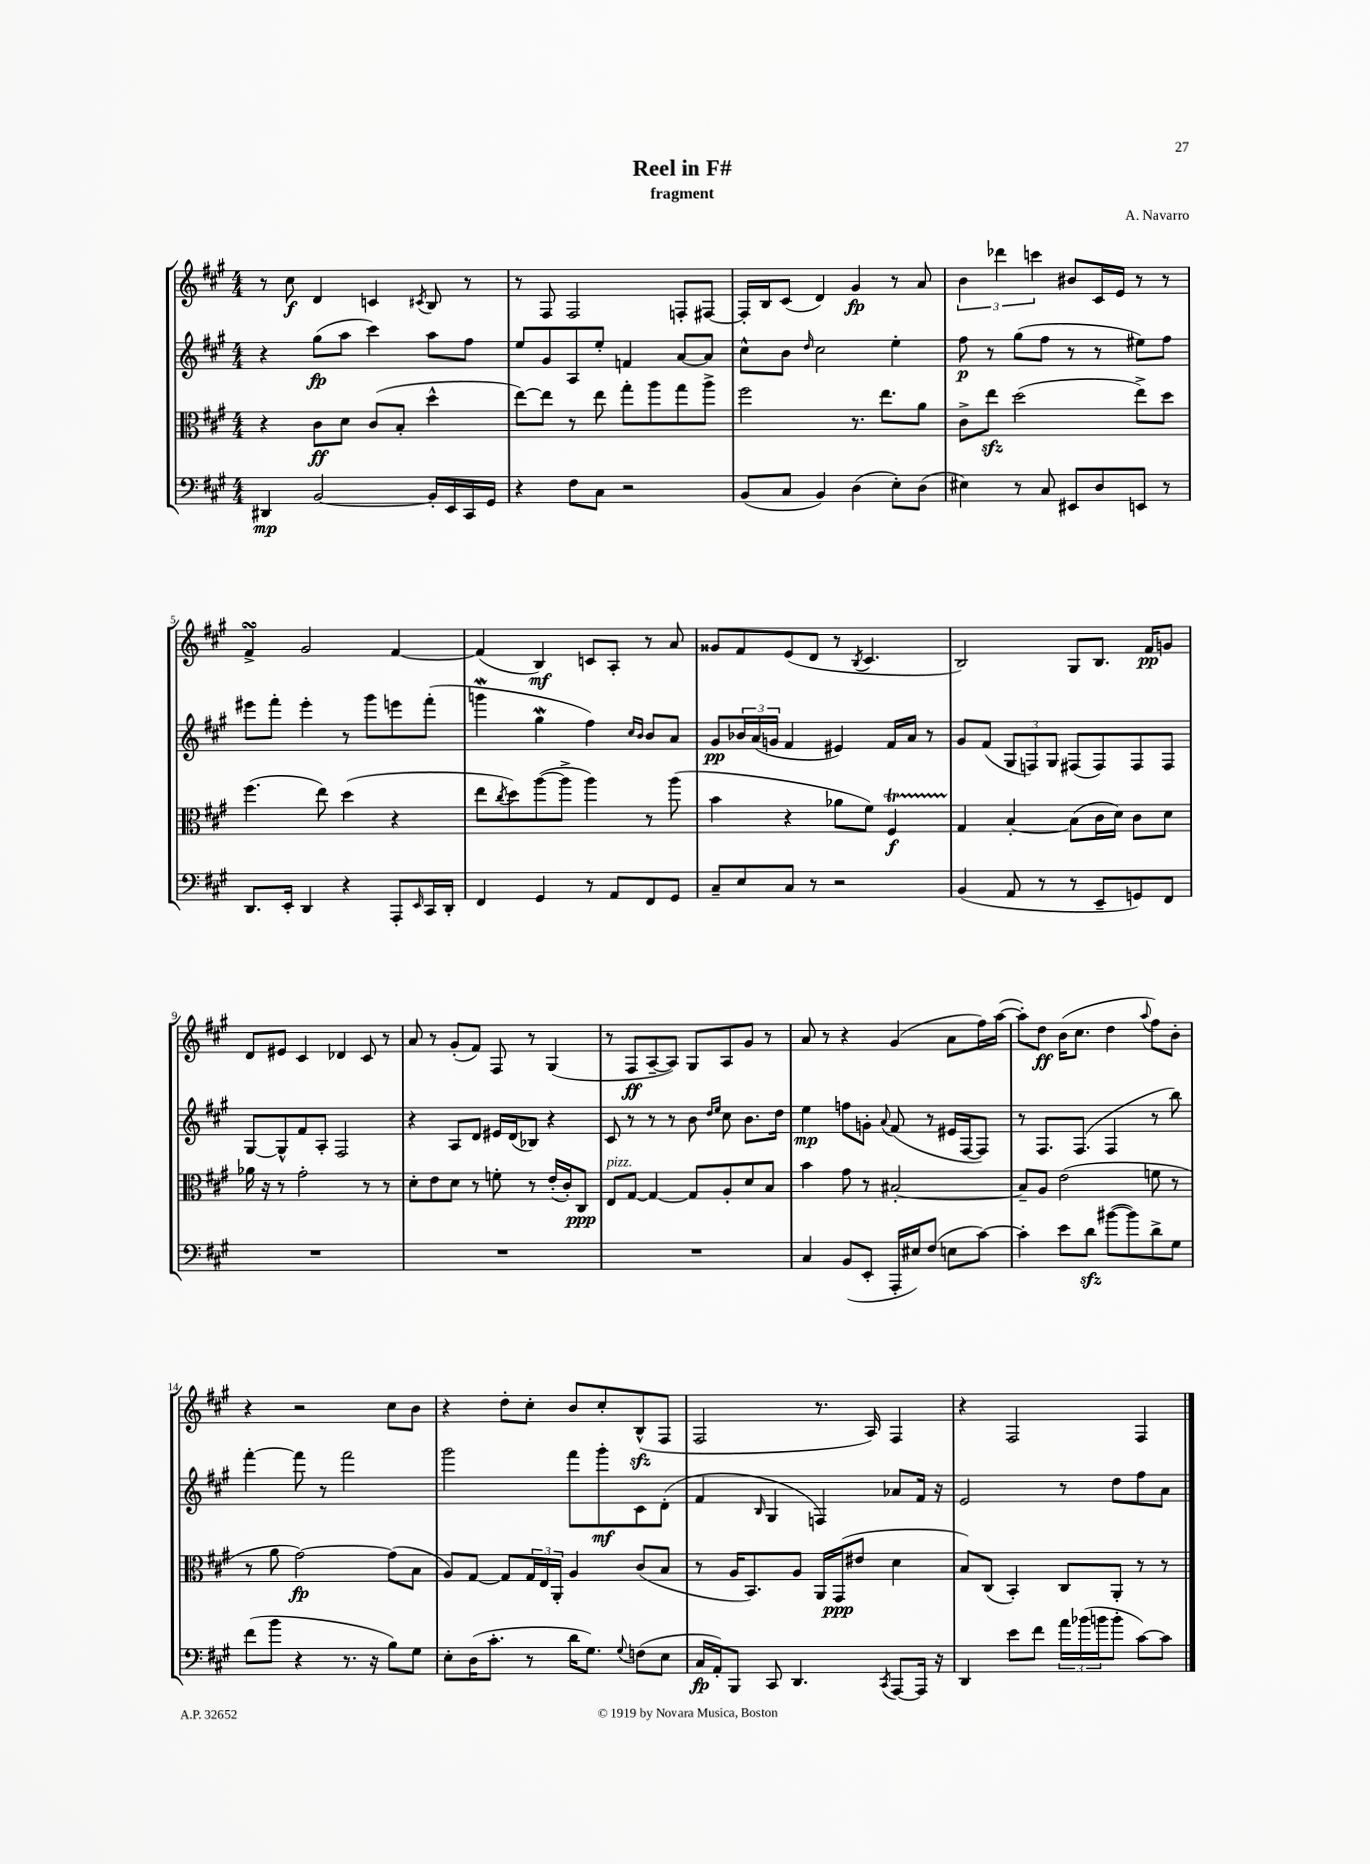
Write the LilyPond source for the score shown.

\header { title = "Reel in F#" composer = "A. Navarro" subtitle = "fragment" }
<<
\new StaffGroup <<
\new Staff = "s0" {
    \clef treble \key a \major \numericTimeSignature \time 4/4
    r8 cis''8\f d'4 c'4 \acciaccatura { cis'8 } b8 r8 |
    r8 fis8 fis2 f8-. fis8~ |
    fis16-. b16 cis'8( d'4) gis'4\fp r8 a'8 |
    \tuplet 3/2 { b'4 des'''4 c'''4 } bis'8 cis'16 e'16 r8 r8 |
    fis'4->\turn gis'2 fis'4~ |
    fis'4( b4\mf) c'8 a8-. r8 a'8 |
    gisis'8 fis'8 e'8( d'8 r8 \acciaccatura { b8 } cis'4. |
    b2) gis8 b8. fis'16\pp g'8 |
    d'8 eis'8 cis'4 des'4 cis'8 r8 |
    a'8 r8 gis'8-.( fis'8) fis8 r8 gis4( |
    r8 fis8\ff a8~-- a8) gis8 a8 gis'8 r8 |
    a'8 r8 r4 gis'4( a'8 fis''16) a''16~( |
    a''8-.) d''8\ff b'16( cis''8. d''4 \appoggiatura { a''8 } fis''8) b'8-. |
    r4 r2 cis''8 b'8 |
    r4 d''8-. cis''8-. b'8 cis''8-. b8-^\sfz( fis8 |
    fis2 r8. a16) fis4 |
    r4 fis2 fis4 \bar "|." |
}
\new Staff = "s1" {
    \clef treble \key a \major \numericTimeSignature \time 4/4
    r4 gis''8\fp( a''8 cis'''4) a''8 fis''8 |
    e''8 gis'8 a8 e''8-. f'4 a'8~ a'8 |
    cis''8-^ b'8 \grace { d''16 } cis''2 e''4-. |
    fis''8\p r8 gis''8( fis''8 r8 r8 eis''8) fis''8 |
    eis'''8 fis'''8-. eis'''4-. r8 gis'''8 e'''8 fis'''8-.( |
    g'''4\mordent gis''4\mordent fis''4) \grace { cis''16 b'16 } b'8 a'8 |
    gis'8\pp \tuplet 3/2 { bes'16 a'16( g'16 } fis'4 eis'4) fis'16 a'16 r8 |
    gis'8 fis'8( \tuplet 3/2 { gis8 f8) gis8 } fis8( fis8) fis8 fis8 |
    gis8~ gis8-^ fis'8 a8-. fis2 |
    r4 a8 d'8 eis'16 d'16( bes8) r4 |
    cis'8 r8 r8 r8 b'8 \grace { d''16 e''16 } cis''8 b'8. d''16 |
    e''4\mp f''8 g'8-. \appoggiatura { a'8 } fis'8( r8 eis'16 fis16~ fis8) |
    r8 fis8. fis8.( fis4 r8 b''8) |
    fis'''4~-. fis'''8 r8 fis'''2 |
    gis'''2 fis'''8 gis'''8-.\mf cis'8 d'8-.( |
    fis'4 \grace { b16 } gis4 f4) aes'8 fis'16 r16 |
    e'2 r8 d''8 fis''8 a'8 \bar "|." |
}
\new Staff = "s2" {
    \clef alto \key a \major \numericTimeSignature \time 4/4
    r4 cis'8\ff d'8 cis'8( b8-. d''4-^ |
    e''8~) e''8 r8 e''8 gis''8-. a''8 gis''8 a''8-> |
    fis''2 r8. e''8. a'8 |
    cis'8-> e''8\sfz d''2( e''8->) d''8 |
    fis''4.( e''8) d''4( r4 |
    e''8 \acciaccatura { cis''8 } d''8) a''8~( a''8-> a''4) r8 a''8( |
    b'4 r4 aes'8 fis'8) fis4\startTrillSpan\f |
    gis4\stopTrillSpan b4~-. b8( cis'16 d'16) cis'8 d'8 |
    aes'16 r16 r8 gis'2-. r8 r8 |
    d'8-. e'8 d'8 r8 f'8-. r8 e'16-.( cis'16-.) cis8\ppp |
    e8^\markup { \italic "pizz." } gis8~ gis4~ gis8 a8-. d'8 b8 |
    b'4 gis'8 r8 bis2~-. |
    bis8-- a8 e'2( f'8 r8 |
    r8 a'8 gis'2~\fp) gis'8( b8 |
    a8) gis8~ gis8 \tuplet 3/2 { gis16 e16 a,16-. } a4 cis'8( b8 |
    r8 a16 b,8.) a8 a,16 gis,16\ppp( eis'8 d'4 |
    b8) cis8( b,4-.) cis8 a,8-. r8 r8 \bar "|." |
}
\new Staff = "s3" {
    \clef bass \key a \major \numericTimeSignature \time 4/4
    dis,4\mp b,2~ b,16-. e,16 cis,16 gis,16 |
    r4 fis8 cis8 r2 |
    b,8( cis8 b,4) d4( e8-.) d8( |
    eis4) r8 cis8 eis,8 d8 e,8 r8 |
    d,8. e,16-. d,4 r4 a,,8-. \grace { e,16 } cis,16 d,16-. |
    fis,4 gis,4 r8 a,8 fis,8 gis,8 |
    cis8-- e8 cis8 r8 r2 |
    b,4( a,8 r8 r8 e,8-- g,8) fis,8 |
    R1 |
    R1 |
    R1 |
    cis4 b,8( e,8-. a,,16-. eis16) fis8( e8 cis'8~) |
    cis'4-. e'8 d'8\sfz bis'8~( bis'8) d'8-> gis8 |
    fis'8( b'8 r4 r8. r16 b8) gis8 |
    e8-. d16( cis'8.-. r8 d'16 gis8.) \appoggiatura { gis8 } f8( e8 |
    cis16\fp a,16-.) b,,8 cis,8 d,4. \acciaccatura { cis,8 } a,,8~ a,,16 r16 |
    d,4 e'8 fis'8 \tuplet 3/2 { a'16 bes'16( b'16 } b'8-. cis'8~) cis'8 \bar "|." |
}
>>
>>
